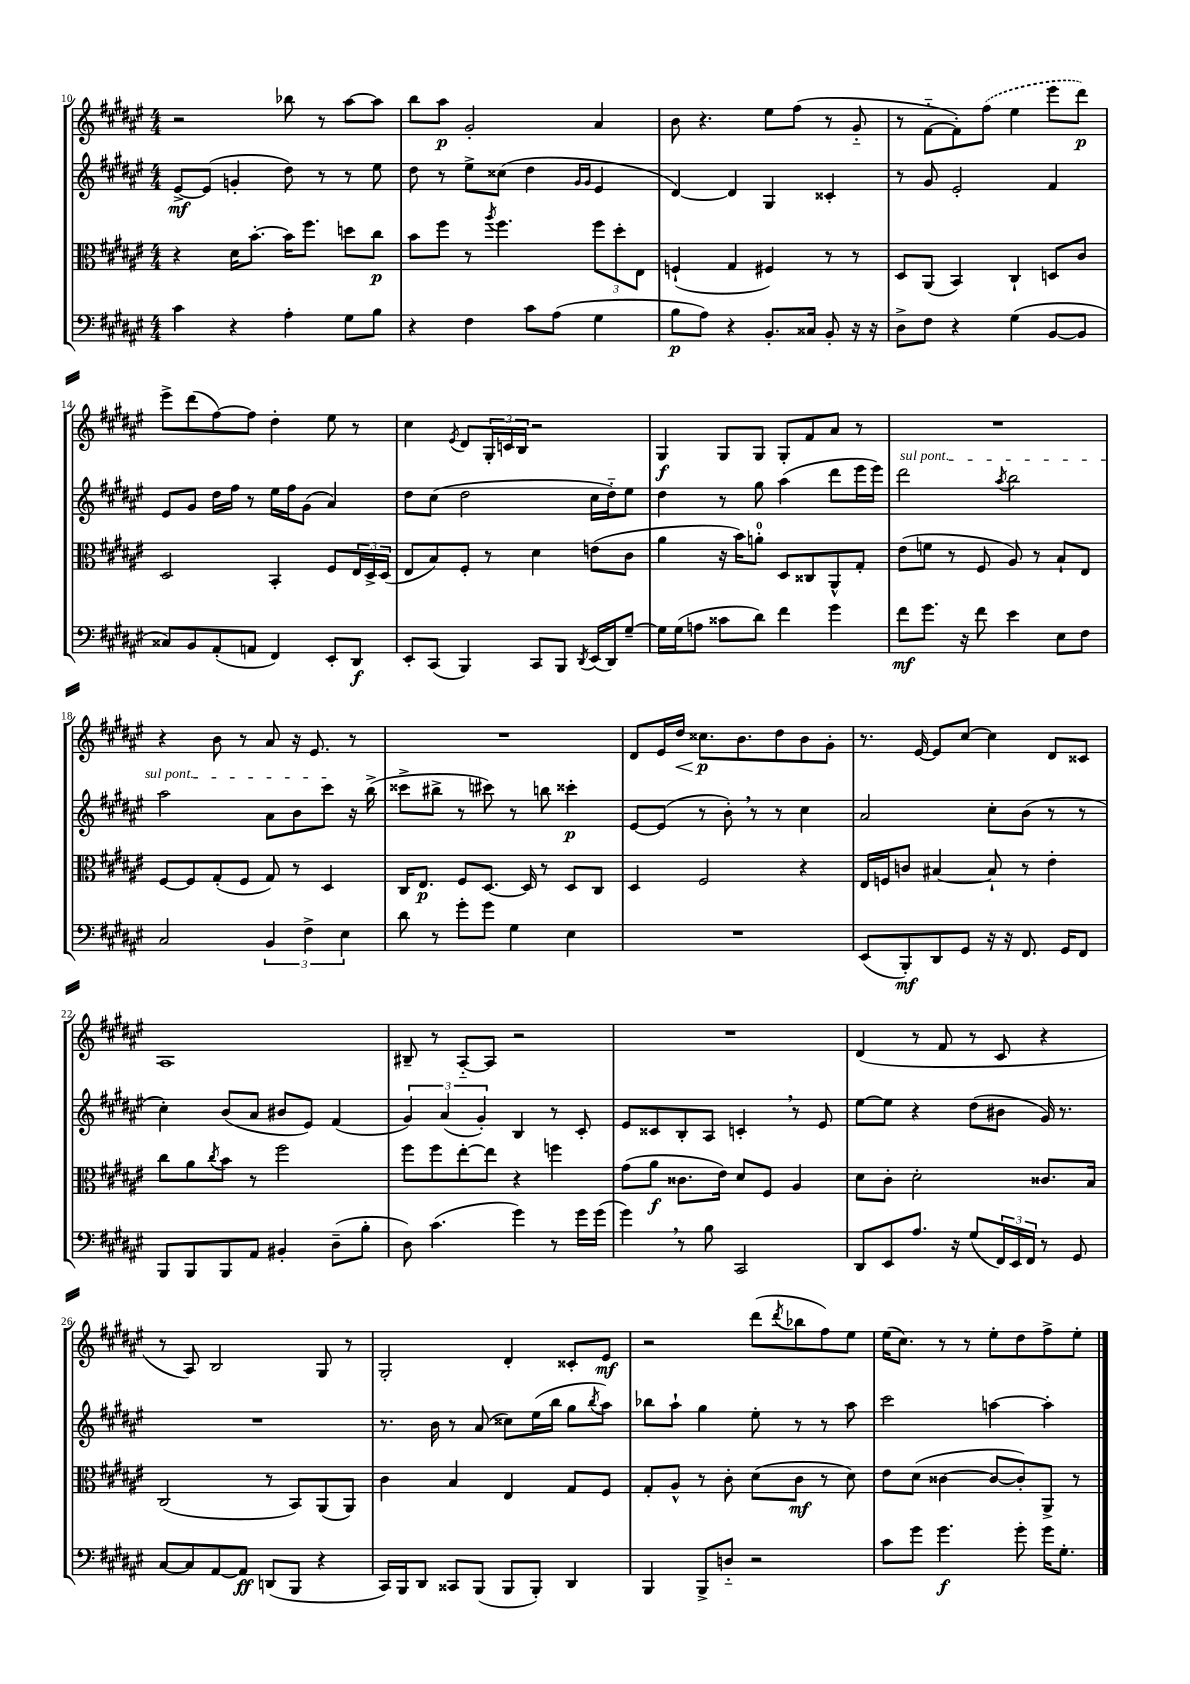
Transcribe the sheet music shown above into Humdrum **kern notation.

**kern	**kern	**kern	**kern
*staff4	*staff3	*staff2	*staff1
*clefF4	*clefC3	*clefG2	*clefG2
*k[f#c#g#d#a#e#]	*k[f#c#g#d#a#e#]	*k[f#c#g#d#a#e#]	*k[f#c#g#d#a#e#]
*M4/4	*M4/4	*M4/4	*M4/4
4c#\	4r	[8e#^/L	2r
.	.	(8e#/]J	.
4r	16d#\LK	4g'/	.
.	[8.b'\J	.	.
4A#'\	16b\]LK	8dd#\)	8bb-\
.	8.ff#\J	.	.
.	.	8r	8r
8G#\L	8dd\L	8r	[8aa#\L
8B\J	8cc#\J	8ee#\	8aa#\]J
=	=	=	=
4r	8b\L	8dd#\	8bb\L
.	8ff#\J	8r	8aa#\J
4F#\	8r	8ee#^\L	2g#'/
.	8qaa#/	.	.
.	4.ff#\	(8cc##\J	.
8c#\L	.	4dd#\	.
(8A#\J	.	.	.
.	.	16qqg#/LL	.
.	.	16qqg#/JJ	.
4G#\	12ff#\L	4e#/	4a#/
.	12dd#'\	.	.
.	12E#\J	.	.
=	=	=	=
8B\L	(4F`/	[4d#/)	8b\
8A#\J)	.	.	4.r
4r	4G#/	4d#/]	.
8.BB'/L	4F#/)	4G#/	8ee#\L
.	.	.	(8ff#\J
16C##/Jk	.	.	.
8BB'/	8r	4c##'/	8r
16r	8r	.	8g#'~/
16r	.	.	.
=	=	=	=
8D#^\L	8D#/L	8r	8r
8F#\J	(8AA#/J	8g#/	[8f#'~\L
4r	4BB/)	2e#'/	8f#'\])
.	.	.	(8ff#\J
(4G#\	4C#`/	.	4ee#\
[8BB/L	8D/L	4f#/	8eee#\L
8BB/]J	8c#/J	.	8ddd#\J)
=	=	=	=
8C##/L)	2D#/	8e#/L	8eee#^\L
8BB/	.	8g#/J	(8ddd#\
(8AA#'/	.	16dd#\LL	[8ff#\)
.	.	16ff#\JJ	.
8AA/J	.	8r	8ff#\]J
4FF#/)	4BB'/	16ee#\LL	4dd#'\
.	.	16ff#\J	.
.	.	(8g#\J	.
8EE#'/L	8F#/L	4a#/)	8ee#\
8DD#/J	24E#/L	.	8r
.	24D#^/	.	.
.	(24D#/JJ	.	.
=	=	=	=
8EE#'/L	8E#/L	8dd#\L	4cc#\
(8CC#/J	8B/)	(8cc#\J	.
.	.	.	8qe#/
4BBB/)	8F#'/J	2dd#\	8d#/L
.	8r	.	24G#'/L
.	.	.	24c/
.	.	.	24B/JJ
8CC#/L	4d#\	.	2r
8BBB/J	.	.	.
8qDD#/	.	.	.
(16EE#/LL	(8e\L	16cc#\LL	.
16DD#/J)	.	16dd#'~\J)	.
[8G#~/J	8c#\J	8ee#\J	.
=	=	=	=
16G#\]LL	4a#\	4dd#\	4G#/
(16G#\J	.	.	.
8A\J	.	.	.
8c##\L	16r	8r	8G#/L
.	16b\LK)	.	.
8d#\J)	8a'\J	8gg#\	8G#/J
4f#\	8D#/L	(4aa#\	8G#'/L
.	8C##/	.	8f#/
4g#\	8AA#^^/	8ddd#\L	8a#/J
.	8G#'/J	16eee#\L	8r
.	.	16eee#\JJ)	.
=	=	=	=
8f#\L	(8e#\L	2ddd#\	1r
8.g#\J	8f\J	.	.
.	8r	.	.
16r	.	.	.
8f#\	8F#/	.	.
.	.	8qaa#/	.
4e#\	8A#/)	2bb\	.
.	8r	.	.
8E#\L	8B`/L	.	.
8F#\J	8E#/J	.	.
=	=	=	=
2C#/	[8F#/L	2aa#\	4r
.	8F#/]	.	.
.	(8G#'/	.	8b\
.	8F#/J	.	8r
6BB/	8G#/)	8a#\L	8a#/
.	8r	8b\	16r
6F#^\	.	.	.
.	.	.	8.e#/
.	4D#/	8ccc#\J	.
6E#\	.	.	.
.	.	16r	8r
.	.	(16bb^\	.
=	=	=	=
8d#\	16C#/LK	8ccc##^\L	1r
.	8.E#/J	.	.
8r	.	8bb#^\J	.
8g#'\L	8F#/L	8r	.
8g#\J	[8.D#/J	8ccc#\)	.
4G#\	.	8r	.
.	16D#/]	.	.
.	8r	8bb\	.
4E#\	8D#/L	4ccc##'\	.
.	8C#/J	.	.
=	=	=	=
1r	4D#/	[8e#/L	8d#/L
.	.	(8e#/]J	16e#/L
.	.	.	16dd#/JJ
.	2F#/	8r	8.cc##\L
.	.	8b'\)	.
.	.	.	8.b\
.	.	8r	.
.	.	8r	8dd#\
.	4r	4cc#\	8b\
.	.	.	8g#'\J
=	=	=	=
(8EE#/L	16E#/LL	2a#/	8.r
.	16F/J	.	.
8BBB'/)	8c/J	.	.
.	.	.	[16e#/
8DD#/	[4B#/	.	8e#/]L
8GG#/J	.	.	[8cc#/J
16r	8B#`/]	8cc#'\L	4cc#\]
16r	.	.	.
8.FF#/	8r	(8b\J	.
.	4e#'\	8r	8d#/L
16GG#/LK	.	.	.
8FF#/J	.	8r	8c##/J
=	=	=	=
8BBB/L	8cc#\L	4cc#'\)	1A#
8BBB/	8a#\	.	.
.	8qcc#/	.	.
8BBB/	8b\J	(8b/L	.
8AA#/J	8r	8a#/J	.
4BB#'/	2ff#\	8b#/L	.
.	.	8e#/J)	.
(8D#~\L	.	(4f#/	.
8B'\J	.	.	.
=	=	=	=
8D#\)	8ff#\L	6g#/)	8B#~/
(4.c#\	8ff#\	.	8r
.	.	(6a#/	.
.	[8ee#'\	.	[8A#'~/L
.	.	6g#'/)	.
.	8ee#\]J	.	8A#/]J
4g#\)	4r	4B/	2r
8r	4ff\	8r	.
16g#\LL	.	8c#'/	.
(16g#\JJ	.	.	.
=	=	=	=
4g#\)	(8g#\L	8e#/L	1r
.	8a#\J	8c##/	.
8r	8.c##\L	8B'/	.
8B\	.	8A#/J	.
.	16e#\Jk)	.	.
2CC#/	8d#/L	4c'/	.
.	8F#/J	.	.
.	4A#/	8r	.
.	.	8e#/	.
=	=	=	=
8DD#/L	8d#\L	[8ee#\L	(4d#/
8EE#/	8c#'\J	8ee#\]J	.
8.A#/J	2d#'\	4r	8r
.	.	.	8f#/
16r	.	.	.
(8G#/L	.	(8dd#\L	8r
24FF#/L)	.	8b#\J	8c#/
24EE#/	.	.	.
24FF#/JJ	.	.	.
8r	8.c##/L	16g#/)	4r
.	.	8.r	.
8GG#/	.	.	.
.	16B/Jk	.	.
=	=	=	=
[8C#/L	(2C#/	1r	8r
8C#/]	.	.	8A#/)
[8AA#/	.	.	2B/
8AA#/]J	.	.	.
(8DD/L	8r	.	.
8BBB/J	8BB/L)	.	.
4r	(8AA#/	.	8G#/
.	8AA#/J)	.	8r
=	=	=	=
16CC#/LL)	4c#\	8.r	2G#'/
16BBB/J	.	.	.
8DD#/J	.	.	.
.	.	16b\	.
8CC##/L	4B/	8r	.
(8BBB/J	.	(8a#/	.
8BBB/L	4E#/	8cc##\L)	4d#'/
8BBB'/J)	.	(16ee#\L	.
.	.	16bb\JJ	.
4DD#/	8G#/L	8gg#\L	8c##'/L
.	.	8qbb/	.
.	8F#/J	8aa#\J)	8e#/J
=	=	=	=
4BBB/	8G#'/L	8bb-\L	2r
.	8A#^^/J	8aa#`\J	.
8BBB^/L	8r	4gg#\	.
8D'~/J	8c#'\	.	.
2r	(8d#\L	8ee#'\	(8ddd#\L
.	.	.	8qddd#/
.	8c#\J	8r	8bb-\
.	8r	8r	8ff#\)
.	8d#\)	8aa#\	8ee#\J
=	=	=	=
8c#\L	8e#\L	2ccc#\	(16ee#\LK
.	.	.	8.cc#\J)
8g#\J	(8d#\J	.	.
4.g#\	[4c##\	.	8r
.	.	.	8r
.	8c##/_L	[4aa\	8ee#'\L
8g#'\	8c##'/])	.	8dd#\
16g#\LK	8AA#^/J	4aa'\]	8ff#^\
8.G#'\J	.	.	.
.	8r	.	8ee#'\J
==	==	==	==
*-	*-	*-	*-
